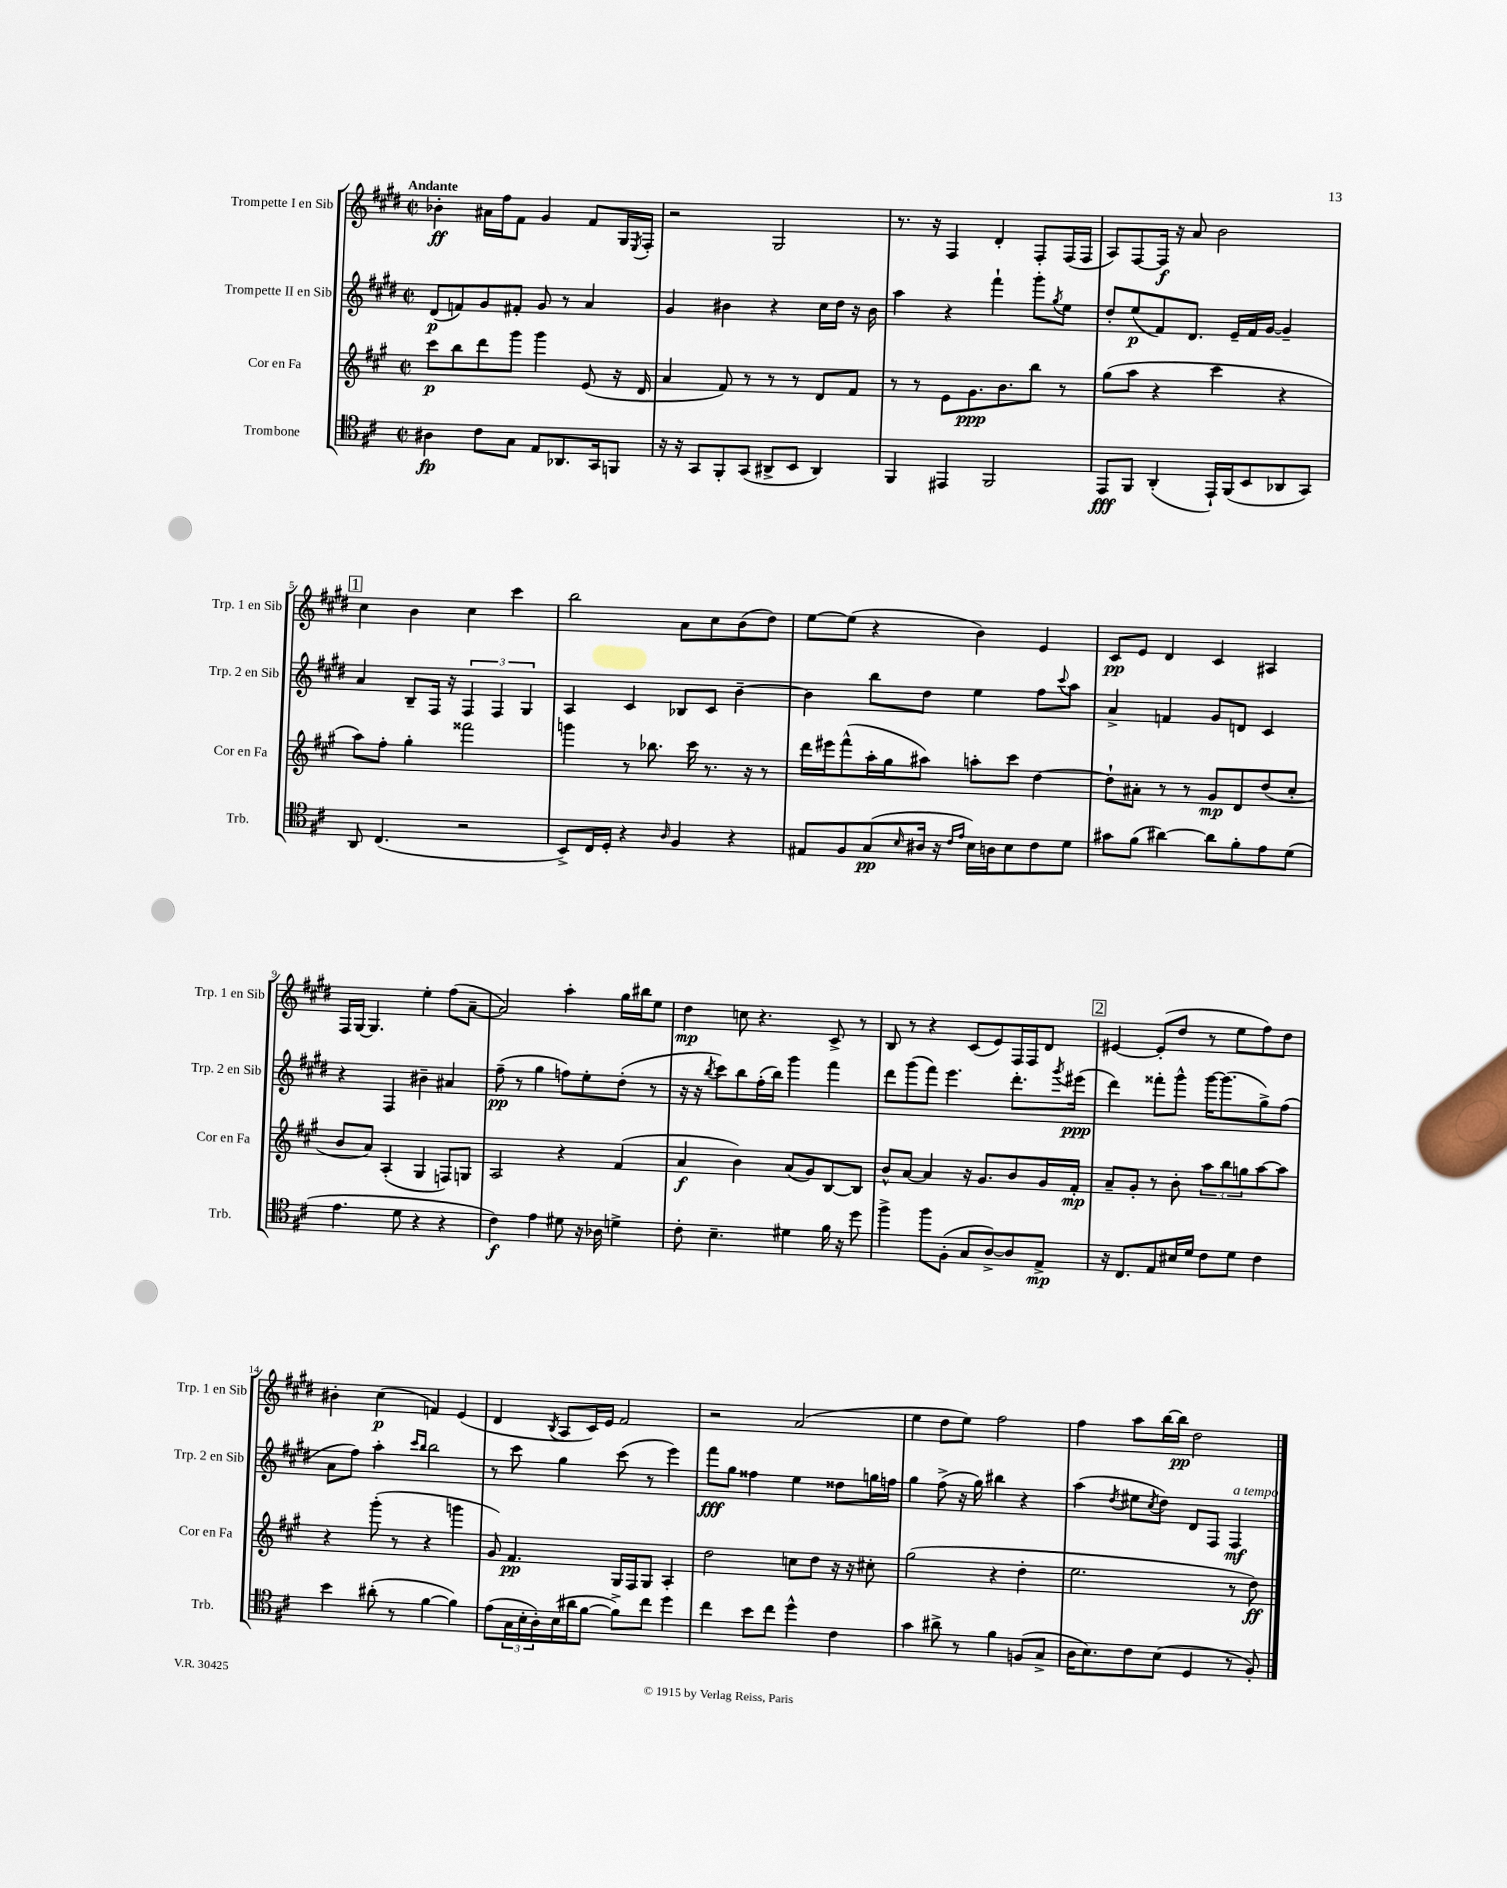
<<
\new StaffGroup <<
\new Staff = "s0" \with { instrumentName = "Trompette I en Sib" shortInstrumentName = "Trp. 1 en Sib" } {
    \clef treble \key e \major \defaultTimeSignature \time 2/2 \tempo "Andante"
    bes'4-.\ff ais'16 fis''16 fis'8 gis'4 fis'8 gis16 \acciaccatura { e8 } fis16-. |
    r2 gis2 |
    r8. r16 fis4 dis'4-. fis8-. fis16( fis16 |
    a8) fis8~ fis16\f r16 a'8 b'2 |
    \mark \markup { \box "1" } cis''4 b'4 cis''4 cis'''4 |
    b''2 a'8 cis''8 b'8( dis''8) |
    e''8~ e''8( r4 b'4) e'4 |
    cis'8\pp e'8 dis'4 cis'4 ais4 |
    fis16 gis16~ gis4. e''4-. fis''8( a'8~-- |
    a'2) a''4-. gis''16 bis''16 e''8 |
    dis''4\mp c''8 r4. cis'8-> r8 |
    b8 r8 r4 cis'8( e'8) fis16 fis16 dis'8 |
    \mark \markup { \box "2" } eis'4~ eis'8-.( dis''8 r8 e''8 fis''8) dis''8 |
    bis'4-. cis''4\p( f'4) e'4( |
    dis'4 \acciaccatura { b8 } a8 cis'16) e'16 fis'2 |
    r2 a'2( |
    e''4 dis''8 e''8) fis''2 |
    fis''4 a''8 b''16~ b''16\pp dis''2 \bar "|." |
}
\new Staff = "s1" \with { instrumentName = "Trompette II en Sib" shortInstrumentName = "Trp. 2 en Sib" } {
    \clef treble \key e \major \defaultTimeSignature \time 2/2
    dis'8\p( f'8) gis'8 fis'8-. gis'8 r8 a'4 |
    gis'4 bis'4 r4 cis''16 dis''16 r16 bis'16 |
    a''4 r4 fis'''4-! gis'''8-. \acciaccatura { gis''8 } e''8 |
    dis''8-. e''8\p( fis'8) dis'8. e'16-- fis'16 gis'16~ gis'4-- |
    \mark \markup { \box "1" } a'4 b8-- fis16 r16 \tuplet 3/2 { fis4 fis4 gis4 } |
    a4 cis'4 bes8 cis'8 b'4~-- |
    b'4 b''8 dis''8 e''4 fis''8 \appoggiatura { cis'''8 } a''8 |
    a'4-> f'4 gis'8 d'8 cis'4 |
    r4 fis4 bis'4-- ais'4 |
    fis''8--\pp( r8 gis''4 f''8) e''8-. dis''8-.( r8 |
    r16 r16 \acciaccatura { b''8 } cis'''8) b''8 fis''16-.( b''16) gis'''4 fis'''4 |
    dis'''8 gis'''8( fis'''8) e'''4. dis'''8.-. \acciaccatura { gis'''8 } eis'''16\ppp( |
    \mark \markup { \box "2" } dis'''4) fisis'''8-. gis'''8-^ gis'''16~ gis'''8.( gis''8->) fis''8( |
    a'8 fis''8) a''4-. \grace { cis'''16 b''16 } b''2 |
    r8 cis'''8 gis''4 cis'''8( r8 e'''4) |
    fis'''8\fff gis''8 fisis''4 e''4 disis''8 g''16 f''16 |
    gis''4 fis''8->( r16 gis''16) bis''4 r4 |
    a''4( \acciaccatura { dis''8 } eis''8 \acciaccatura { cis''8 } dis''8) dis'8 fis8 fis4\mf^\markup { \italic "a tempo" } \bar "|." |
}
\new Staff = "s2" \with { instrumentName = "Cor en Fa" shortInstrumentName = "Cor en Fa" } {
    \clef treble \key a \major \defaultTimeSignature \time 2/2
    cis'''8\p b''8 d'''8 gis'''8 gis'''4 e'8( r16 d'16 |
    a'4 fis'8) r8 r8 r8 d'8 fis'8 |
    r8 r8 e'8 gis'8.\ppp b'8. b''8 r8 |
    gis''8( a''8 r4 cis'''4 r4 |
    \mark \markup { \box "1" } a''8) fis''8-. gis''4-. fisis'''2 |
    g'''4 r8 bes''8. cis'''16 r8. r16 r8 |
    d'''16 eis'''16 fis'''8-^( a''16-. gis''16 ais''8) a''8-. cis'''8 d''4~ |
    d''8-! ais'8-. r8 r8 gis'8\mp d'8 d''8( cis''8-. |
    b'8 a'8) a4-.( gis4 f8) g8 |
    a2 r4 fis'4( |
    a'4\f b'4) a'8( gis'8) b8~ b8 |
    b'8-^ a'8~ a'4 r16 gis'8. b'8 gis'16 fis'16-.\mp |
    \mark \markup { \box "2" } a'8-- gis'8-. r8 b'8-. \tuplet 3/2 { a''8 b''8 g''8 } a''8~ a''8 |
    r4 gis'''8-.( r8 r4 g'''4 |
    gis'8) fis'4.\pp gis16 fis16 gis8 a4-. |
    d''2 c''8 d''8 r16 r16 cis''8-. |
    gis''2( r4 d''4-. |
    e''2. r8 d''8\ff) \bar "|." |
}
\new Staff = "s3" \with { instrumentName = "Trombone" shortInstrumentName = "Trb." } {
    \clef tenor \key d \major \defaultTimeSignature \time 2/2
    ais4\fp cis'8 g8 e8 aes,8. g,16 f,8 |
    r16 r16 g,8 fis,8-. g,8( ais,8-> b,8 ais,4) |
    fis,4 eis,4 fis,2 |
    e,8\fff fis,8 a,4-.( e,16-!) fis,16( b,8 aes,8 g,8) |
    \mark \markup { \box "1" } a,8 cis4.( r2 |
    b,8->) cis16 d16-. r4 \grace { a16 } fis4 r4 |
    eis8 fis8 g8\pp( \grace { b16 } ais16 r16 \grace { cis'16 e'16 } b16) a16 b8 cis'8 d'8 |
    gis'8 fis'8( ais'4~) ais'8 fis'8-. e'8 d'8( |
    e'4. d'8 r4 r4 |
    cis'4\f) e'4 dis'8 r16 aes16 d'4-> |
    cis'8-. b4.-- dis'4 fis'16 r16 d''8 |
    fis''4-> fis''8 fis8-.( g8 a8~->) a8 e8->\mp |
    \mark \markup { \box "2" } r16 cis8. e8 bis16 d'16 cis'8 d'8 cis'4 |
    b'4 ais'8-.( r8 fis'4~ fis'4) |
    e'8( \tuplet 3/2 { g16 b16-. a16-.) } b16( ais'16 fis'8~ fis'8->) cis''8 d''4 |
    cis''4 b'8 cis''8 d''4-^ cis'4 |
    g'4 ais'8-> r8 fis'4 f8( g8-> |
    a16 b8.) cis'8 b8( d4 r8 fis8-.) \bar "|." |
}
>>
>>
